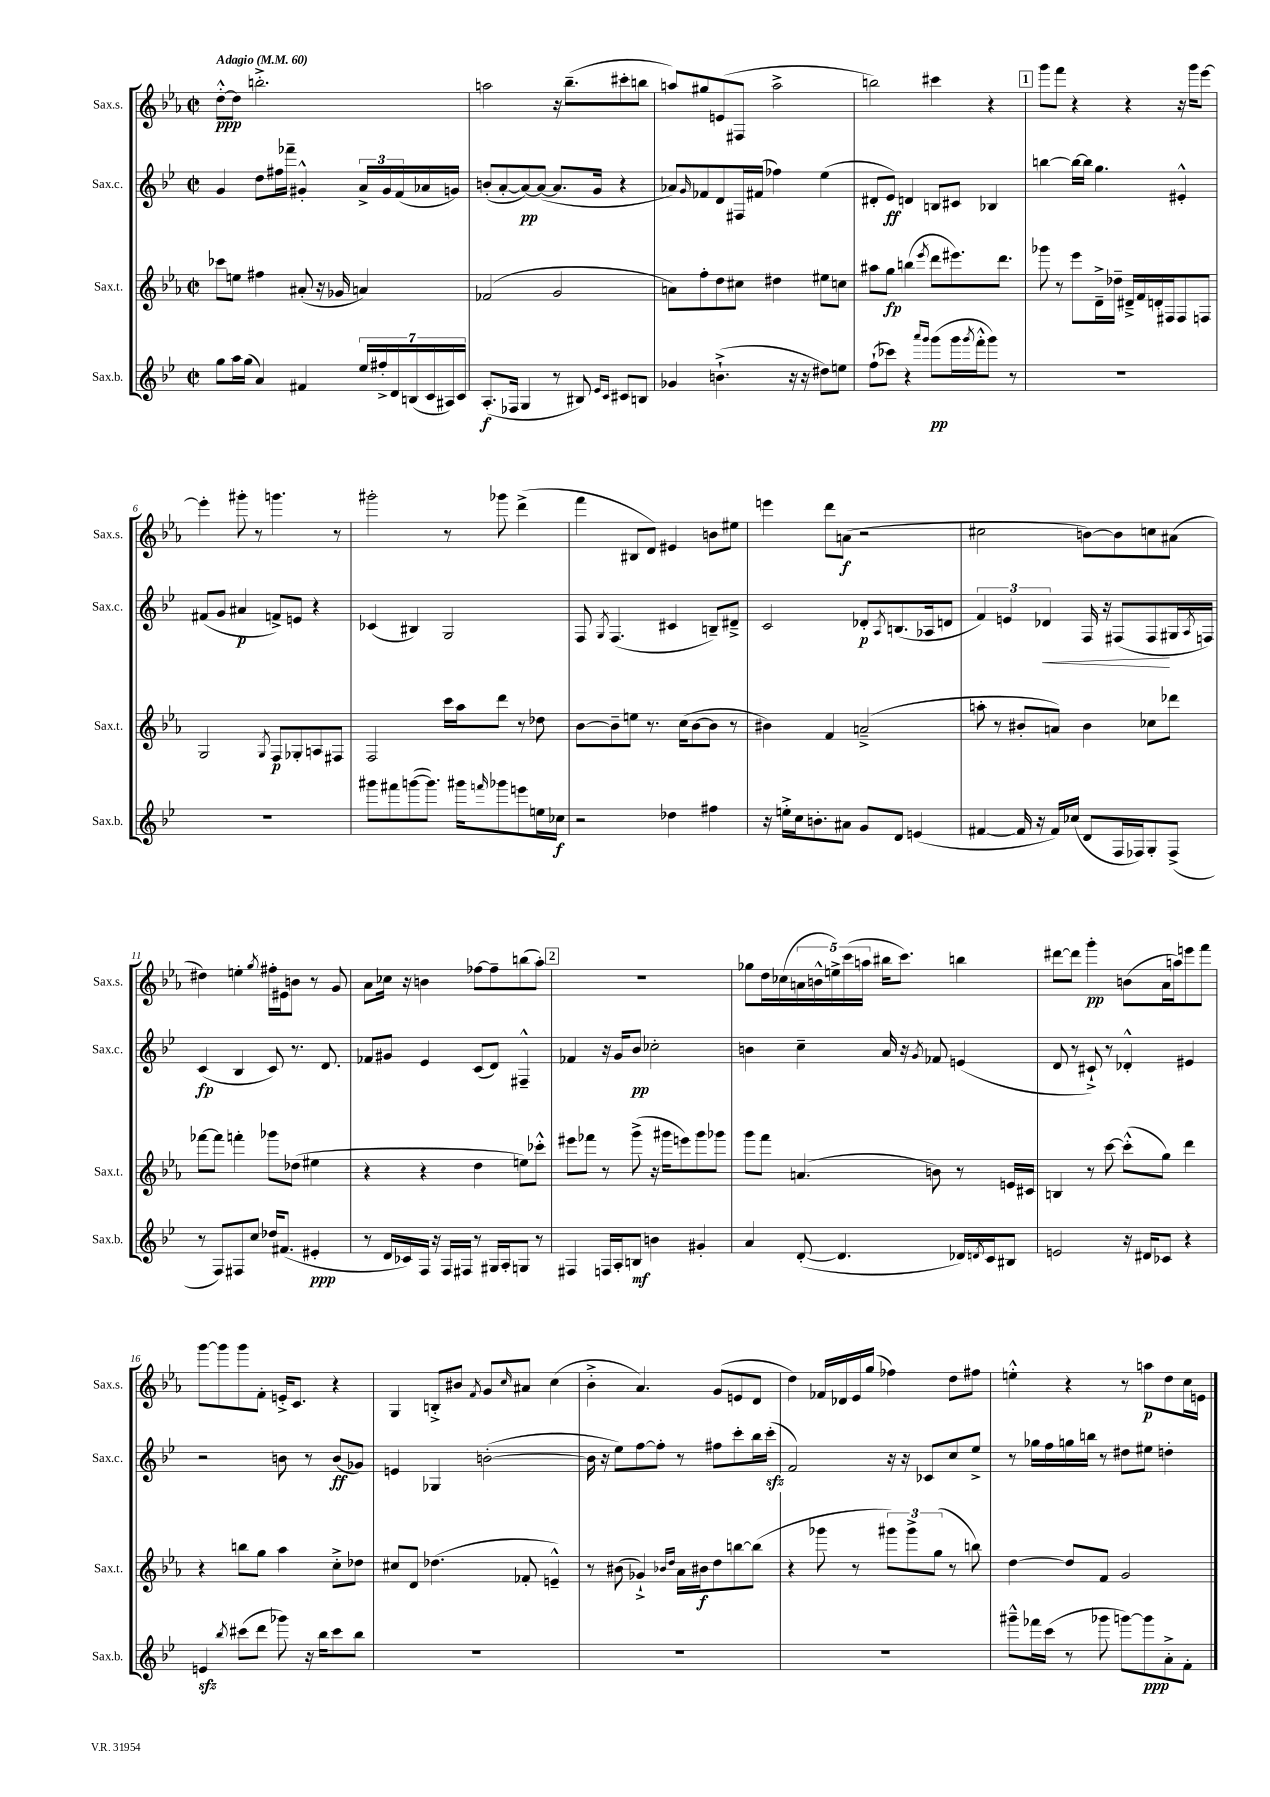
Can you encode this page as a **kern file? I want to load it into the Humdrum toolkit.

**kern	**dynam	**kern	**dynam	**kern	**dynam	**kern	**dynam
*part4	*part4	*part3	*part3	*part2	*part2	*part1	*part1
*staff4	*staff4	*staff3	*staff3	*staff2	*staff2	*staff1	*staff1
*I"Sax.b.	*	*I"Sax.t.	*	*I"Sax.c.	*	*I"Sax.s.	*
*I'Sax.b.	*	*I'Sax.t.	*	*I'Sax.c.	*	*I'Sax.s.	*
*clefG2	*	*clefG2	*	*clefG2	*	*clefG2	*
*k[b-e-]	*	*k[b-e-a-]	*	*k[b-e-]	*	*k[b-e-a-]	*
*M2/2	*	*M2/2	*	*M2/2	*	*M2/2	*
*met(c|)	*	*met(c|)	*	*met(c|)	*	*met(c|)	*
*MM60	*	*MM60	*	*MM60	*	*MM60	*
=1	=1	=1	=1	=1	=1	=1	=1
!	!	!	!	!	!	!LO:TX:a:B:t=Adagio	!
8gg\L	.	8ccc-X\L	.	4g/	.	[8dd'^^\L	ppp
16aa\L	.	8een\J	.	.	.	8dd\J]	.
(16gg\JJ	.	.	.	.	.	.	.
4a/)	.	4ff#X\	.	8dd\L	.	2.bbn'^\	.
.	.	.	.	16ff#X\L	.	.	.
.	.	.	.	16fff-X~\JJ	.	.	.
4f#X/	.	(8a#X'/	.	4g#X'^^/	.	.	.
.	.	16r	.	.	.	.	.
.	.	16g-X/	.	.	.	.	.
28ee-/LL	.	4an/)	.	24a^/LL	.	.	.
28ff#X'^/	.	.	.	.	.	.	.
.	.	.	.	24g#/	.	.	.
28d/	.	.	.	.	.	.	.
.	.	.	.	(24f/	.	.	.
(28Bn/	.	.	.	.	.	.	.
.	.	.	.	16a-X/	.	.	.
28c/	.	.	.	.	.	.	.
28A#X/)	.	.	.	.	.	.	.
.	.	.	.	16gn/JJ)	.	.	.
28c/JJ	.	.	.	.	.	.	.
=2	=2	=2	=2	=2	=2	=2	=2
(8.A'/L	f	(2f-X/	.	(8bn'/L	.	2aan\	.
.	.	.	.	[8a'/	.	.	.
16F-X/Jk	.	.	.	.	.	.	.
4G/	.	.	.	8a/_)	pp	.	.
.	.	.	.	(8a/J_	.	.	.
8r	.	2g/	.	8.a/L]	.	16r	.
.	.	.	.	.	.	(8.bb-~\L	.
8B#X/)	.	.	.	.	.	.	.
.	.	.	.	16g/Jk	.	.	.
16qqe-/LL	.	.	.	.	.	.	.
16qqc/JJ	.	.	.	.	.	.	.
8c#X/L	.	.	.	4r	.	8ccc#X'\	.
8Bn/J	.	.	.	.	.	8bbn\J	.
=3	=3	=3	=3	=3	=3	=3	=3
4g-X/	.	8an\L)	.	8a-X/L)	.	8aan/L)	.
.	.	.	.	16qqg/	.	.	.
.	.	8ff'\	.	8f-X/	.	8gg#X/	.
(4.bn`^\	.	8dd\	.	8d/	.	(8en/	.
.	.	8cc#X\J	.	16F#X/L	.	8F#X/J	.
.	.	.	.	(16f#X/JJ	.	.	.
.	.	4dd#X\	.	4ff-X\)	.	2aa^\	.
16r	.	.	.	.	.	.	.
16r	.	.	.	.	.	.	.
8dd#X\L)	.	8ee#X\L	.	(4ee-\	.	.	.
8een\J	.	8ccn\J	.	.	.	.	.
=4	=4	=4	=4	=4	=4	=4	=4
(8ff`\L	.	8aa#X\L	.	8d#X'/L	.	2bbn\)	.
8ccc-X\J)	.	8gg\J	fp	8e-/J)	ff	.	.
4r	.	(4bbn\	.	4dn/	.	.	.
16qqaaa/LL	.	.	.	.	.	.	.
16qqggg/JJ	.	8qeee-/	.	.	.	.	.
(8ggg\L	pp	8ddd\L	.	8Bn/L	.	4ccc#X\	.
16ggg\L	.	8.eee#X\)	.	8c#X/J	.	.	.
8qggg/	.	.	.	.	.	.	.
16fff'^^\J	.	.	.	.	.	.	.
8ggg\J)	.	.	.	4B-X/	.	4r	.
.	.	8.ddd\J	.	.	.	.	.
8r	.	.	.	.	.	.	.
!!LO:REH:place=s1:t=1
=5	=5	=5	=5	=5	=5	=5	=5
1r	.	8ggg-X\	.	[4bbn\	.	8ggg\L	.
.	.	8r	.	.	.	8fff\J	.
.	.	8eee-\L	.	16bb\LL_	.	4r	.
.	.	.	.	16bb\JJ]	.	.	.
.	.	16d~^\L	.	4.gg\	.	.	.
.	.	16dd-X~\JJ	.	.	.	.	.
.	.	16d#X~^/LL	.	.	.	4r	.
.	.	16f/	.	.	.	.	.
.	.	16dn'/	.	.	.	.	.
.	.	16F#X/J	.	.	.	.	.
.	.	8F#/	.	4e#X'^^/	.	16r	.
.	.	.	.	.	.	16ggg\KL	.
.	.	8Fn/J	.	.	.	[8eee-\J	.
!!LO:LB:g=z
=6	=6	=6	=6	=6	=6	=6	=6
1r	.	2G/	.	(8f#X/L	.	4eee-'\]	.
.	.	.	.	8g/J	.	.	.
.	.	.	.	4a#X/	p	8ggg#X'\	.
.	.	.	.	.	.	8r	.
.	.	8qG/	.	.	.	.	.
.	.	8F/L	p	8fn^/L)	.	4.gggn\	.
.	.	8G-X'/	.	8en/J	.	.	.
.	.	8An/	.	4r	.	.	.
.	.	8F#X/J	.	.	.	8r	.
=7	=7	=7	=7	=7	=7	=7	=7
8ggg#X\L	.	2F/	.	(4c-X/	.	2ggg#X'\	.
8fff#X\	.	.	.	.	.	.	.
([8gggn\	.	.	.	4B#X/)	.	.	.
8.ggg\J])	.	.	.	.	.	.	.
.	.	16ccc\LL	.	2G/	.	8r	.
16ggg#X\KL	.	16aa-\J	.	.	.	.	.
16qqfffn/	.	.	.	.	.	.	.
8ggg-X\	.	8ddd\J	.	.	.	8ggg-X\	.
8eeen\	.	8r	.	.	.	(4ddd^\	.
16een\L	.	8dd-X\	.	.	.	.	.
16cc-X\JJ	f	.	.	.	.	.	.
=8	=8	=8	=8	=8	=8	=8	=8
2r	.	[8b-\L	.	8F/	.	4fff\	.
.	.	.	.	8qG/	.	.	.
.	.	8b-~\]	.	(4.F/	.	.	.
.	.	8een\J	.	.	.	8B#X/L	.
.	.	8.r	.	.	.	8d/J)	.
4dd-X\	.	.	.	4c#X/	.	4e#X/	.
.	.	(16cc\KL	.	.	.	.	.
.	.	[8b-\	.	.	.	.	.
4ff#X\	.	8b-\J]	.	8Bn~/L)	.	8bn\L	.
.	.	8r	.	8d#X~^/J	.	8ee#X\J	.
=9	=9	=9	=9	=9	=9	=9	=9
16r	.	4b#X\)	.	2c/	.	4eeen\	.
16een'^\LL	.	.	.	.	.	.	.
16cc\J	.	.	.	.	.	.	.
8.bn'\	.	.	.	.	.	.	.
.	.	4f/	.	.	.	8ddd\L	.
8a#X\J	.	.	.	.	.	(8an\J	f
8g/L	.	(2an~^/	.	8d-X'/L	p	2r	.
.	.	.	.	8qA/	.	.	.
8d/J	.	.	.	(8.Bn/	.	.	.
(4en/	.	.	.	.	.	.	.
.	.	.	.	16A-X/k	.	.	.
.	.	.	.	8dn/J	.	.	.
=10	=10	=10	=10	=10	=10	=10	=10
[4f#X/	.	8aan'\	.	6f/)	.	2cc#X\	.
.	.	8r	.	.	.	.	.
.	.	.	.	6en/	.	.	.
16f#/]	.	8b#X'/L	.	.	.	.	.
16r	.	.	.	.	.	.	.
!	!	!	!	!	!LO:HP:b	!	!
.	.	.	.	6d-X/	<	.	.
16f#/LL)	.	8an/J)	.	.	.	.	.
(16cc-X/JJ	.	.	.	.	.	.	.
8d/L	.	4b#\	.	16F/	.	[8bn\L)	.
.	.	.	.	16r	.	.	.
16F/L	.	.	.	(8F#X/L	.	8b\]	.
16F-X/J)	.	.	.	.	.	.	.
8G'/	.	8cc-X\L	.	8F#/	.	8ccn\	.
(8F-^/J	.	8ddd-X\J	.	16G#X/L	[	(8a#X\J	.
.	.	.	.	8qA/	.	.	.
.	.	.	.	16Fn/JJ)	.	.	.
!!LO:LB:g=z
=11	=11	=11	=11	=11	=11	=11	=11
8r	.	[8fff-X\L	.	(4c/	fp	4dd#X\)	.
8F/L)	.	8fff-\J]	.	.	.	.	.
8F#X/	.	4fffn'\	.	4B-/	.	4een'\	.
8cc/J	.	.	.	.	.	.	.
.	.	.	.	.	.	8qgg/	.
16dd-X/KL	.	8ggg-X\L	.	8c/)	.	16ff#X'\LL	.
(8.f#X/J	.	.	.	.	.	16e#X\J	.
.	.	(8dd-X\J	.	8.r	.	8bn\J	.
4e#X'/	ppp	4ee#X\	.	.	.	8r	.
.	.	.	.	8.d/	.	.	.
.	.	.	.	.	.	8g/	.
=12	=12	=12	=12	=12	=12	=12	=12
8r	.	4r	.	8f-X/L	.	8a-\L	.
16d/LL	.	.	.	8g#X/J	.	16cc-X\Jk	.
16c-X/)	.	.	.	.	.	16r	.
16F/JJ	.	4r	.	4e-/	.	4bn\	.
16r	.	.	.	.	.	.	.
16F/LL	.	.	.	.	.	.	.
16F#X/JJ	.	.	.	.	.	.	.
8r	.	4dd\	.	(8c/L	.	[8ff-X\L	.
16G#X/LL	.	.	.	8d/J)	.	8ff-~\]	.
16A'/J	.	.	.	.	.	.	.
8Gn/J	.	8een\L)	.	4F#X~^^/	.	(8bbn\	.
8r	.	8ccc-X'^^\J	.	.	.	8aa-'\J)	.
!!LO:REH:place=s1:t=2
=13	=13	=13	=13	=13	=13	=13	=13
4F#X/	.	8eee#X\L	.	4f-X/	.	1r	.
.	.	8fff-X\J	.	.	.	.	.
16Fn/LL	.	8r	.	16r	.	.	.
16A'/J	.	.	.	16g/KL	.	.	.
8Bn/J	mf	(8ggg^\	.	8b-/J	pp	.	.
4bn\	.	16r	.	2cc-X'\	.	.	.
.	.	16ggg#X\KL	.	.	.	.	.
.	.	8eeen\)	.	.	.	.	.
4g#X'/	.	8ggg#\	.	.	.	.	.
.	.	8ggg-X\J	.	.	.	.	.
=14	=14	=14	=14	=14	=14	=14	=14
4a/	.	8ggg\L	.	4bn\	.	8gg-X\L	.
.	.	8fff\J	.	.	.	16dd\L	.
.	.	.	.	.	.	(16cc-X\	.
([8d'/	.	(4.an/	.	4cc~\	.	20an\	.
.	.	.	.	.	.	20bn^^\	.
.	.	.	.	.	.	20een^\)	.
4.d/]	.	.	.	.	.	.	.
.	.	.	.	.	.	(20ccc\	.
.	.	.	.	.	.	20aan\JJ	.
.	.	.	.	16a/	.	16bb#X\KL	.
.	.	.	.	16r	.	8.ccc\J)	.
.	.	.	.	8qg/	.	.	.
.	.	8bn\)	.	8f-X/	.	.	.
16d-X/LL)	.	8r	.	(4en/	.	4bbn\	.
8qdn/	.	.	.	.	.	.	.
16c/J	.	.	.	.	.	.	.
8B#X/J	.	16en/LL	.	.	.	.	.
.	.	16c#X/JJ	.	.	.	.	.
=15	=15	=15	=15	=15	=15	=15	=15
2en/	.	4Bn/	.	8d/	.	[8ddd#X\L	.
.	.	.	.	8r	.	8ddd#\J]	.
.	.	8r	.	8c#X`^/)	.	4ggg'\	pp
.	.	[8ccc\	.	8r	.	.	.
16r	.	(8ccc'^^\L]	.	4d-X'^^/	.	(8bn\L	.
16d#X/KL	.	.	.	.	.	.	.
8c-X/J	.	8gg\J)	.	.	.	16a-\L	.
.	.	.	.	.	.	16aan\J)	.
4r	.	4ddd\	.	4e#X/	.	8eeen\	.
.	.	.	.	.	.	8fff\J	.
!!LO:LB:g=z
=16	=16	=16	=16	=16	=16	=16	=16
4enzz/	.	4r	.	2r	.	[8ggg\L	.
.	.	.	.	.	.	8ggg\]	.
8qbb-/	.	.	.	.	.	.	.
(8ccc#X\L	.	8bbn\L	.	.	.	8ggg\	.
8ddd\J	.	8gg\J	.	.	.	8f'\J	.
8ggg-X\)	.	4aa-\	.	8bn\	.	16en'^/KL	.
.	.	.	.	.	.	8.c/J	.
16r	.	.	.	8r	.	.	.
16bb-\KL	.	.	.	.	.	.	.
8ccc#\	.	8cc'^\L	.	(8b/L	ff	4r	.
8bb-\J	.	8dd-X\J	.	8g-X/J)	.	.	.
=17	=17	=17	=17	=17	=17	=17	=17
1r	.	8cc#X/L	.	4en/	.	4G/	.
.	.	8d/J	.	.	.	.	.
.	.	(4.dd-X\	.	4G-X/	.	8Bn'^/L	.
.	.	.	.	.	.	8b#X/J	.
.	.	.	.	.	.	8qf/	.
.	.	.	.	([2bn'\	.	8g/L	.
.	.	.	.	.	.	16qqcc/	.
.	.	8f-X'/	.	.	.	8a#X/J	.
.	.	4en~^^/)	.	.	.	(4cc\	.
=18	=18	=18	=18	=18	=18	=18	=18
1r	.	8r	.	16b\]	.	4b-'^\	.
.	.	.	.	16r	.	.	.
.	.	(8b#X\	.	8ee-\L)	.	.	.
.	.	4g-X`^/)	.	[8ff\	.	4.a-/)	.
.	.	.	.	8ff'\J]	.	.	.
.	.	16qqb-X/LL	.	.	.	.	.
.	.	16qqdd/JJ	.	.	.	.	.
.	.	16a-\LL	.	8r	.	.	.
.	.	16b#X\J	f	.	.	.	.
.	.	8dd\	.	8ff#X\L	.	(8g/L	.
.	.	[8bbn\	.	8ccc'\	.	8en/	.
.	.	(8bb\J]	.	16bb-\L	.	8d/J	.
.	.	.	.	(16ccczz'\JJ	.	.	.
=19	=19	=19	=19	=19	=19	=19	=19
1r	.	4r	.	2f/)	.	4dd\)	.
.	.	8ggg-X\	.	.	.	16f-X/LL	.
.	.	.	.	.	.	16d-X/	.
.	.	8r	.	.	.	16e-/	.
.	.	.	.	.	.	(16gg/JJ	.
.	.	12ggg#X\L)	.	16r	.	4ff-X\)	.
.	.	.	.	16r	.	.	.
.	.	12ggg#^\	.	.	.	.	.
.	.	.	.	8c-X/L	.	.	.
.	.	(12gg\J	.	.	.	.	.
.	.	8r	.	8cc/	.	8dd\L	.
.	.	8bbn\)	.	8ee-^/J	.	8ff#X\J	.
=20	=20	=20	=20	=20	=20	=20	=20
8ggg#X~^^\L	.	[4dd\	.	8r	.	4een'^^\	.
16fff-X\L	.	.	.	16gg-X\LL	.	.	.
(16ccc\JJ	.	.	.	16ff\	.	.	.
8r	.	8dd/L]	.	16ggn\	.	4r	.
.	.	.	.	16bbn\JJ	.	.	.
8ggg-X\	.	8f/J	.	8r	.	.	.
[8gggn\L)	.	2g/	.	8dd#X\L	.	8r	.
8ggg\]	ppp	.	.	8ee#X\J	.	8aan\L	p
8a'^\	.	.	.	4ddn'\	.	8dd\	.
8f'\J	.	.	.	.	.	16cc\L	.
.	.	.	.	.	.	16en\JJ	.
==	==	==	==	==	==	==	==
*-	*-	*-	*-	*-	*-	*-	*-
